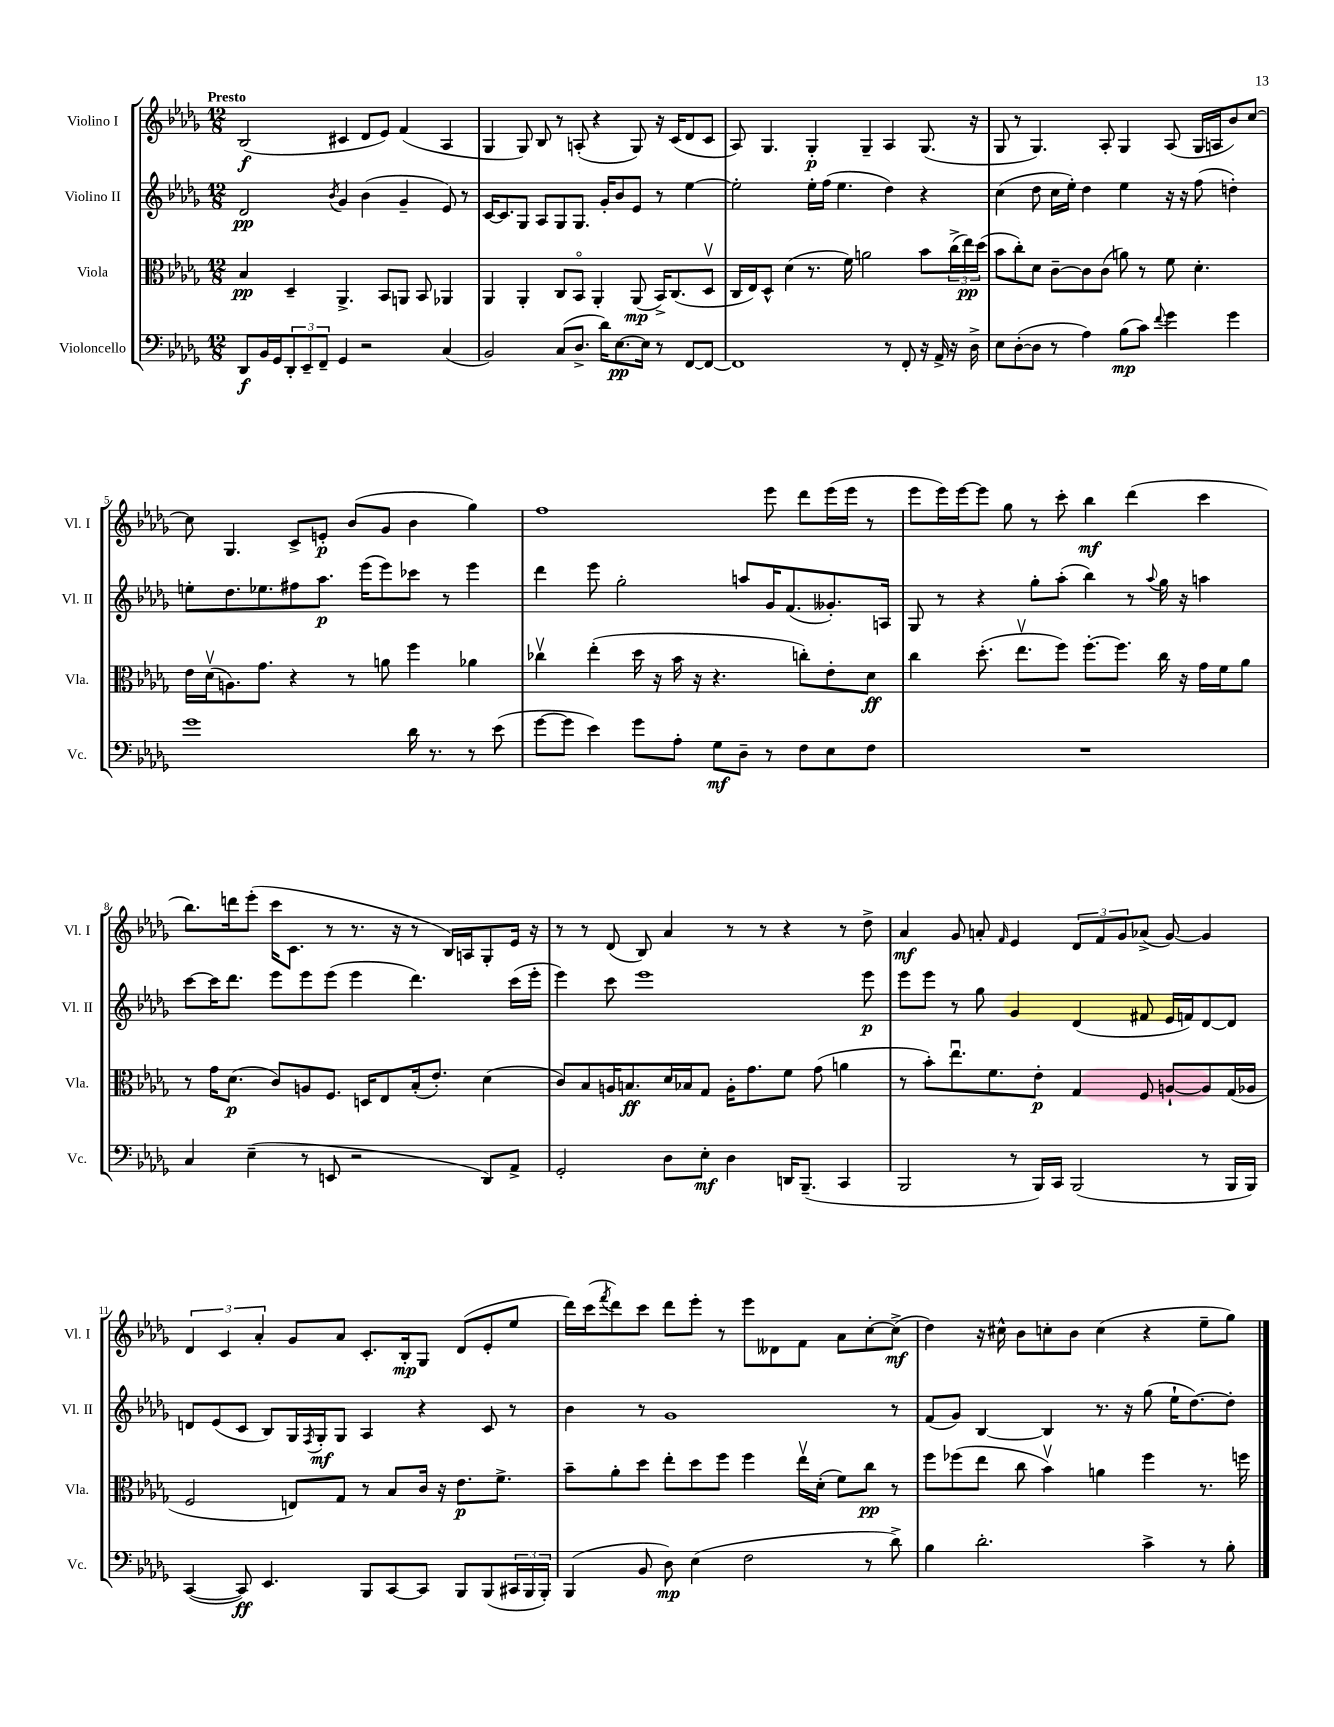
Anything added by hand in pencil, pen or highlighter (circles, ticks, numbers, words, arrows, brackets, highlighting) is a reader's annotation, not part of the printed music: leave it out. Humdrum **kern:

**kern	**kern	**kern	**kern
*staff4	*staff3	*staff2	*staff1
*clefF4	*clefC3	*clefG2	*clefG2
*k[b-e-a-d-g-]	*k[b-e-a-d-g-]	*k[b-e-a-d-g-]	*k[b-e-a-d-g-]
*M12/8	*M12/8	*M12/8	*M12/8
8DD-	4B-	2d-	(2B-
16BB-	.	.	.
16GG-	.	.	.
12DD-'	4D-~	.	.
12EE-~	.	.	.
12FF~	.	.	.
.	.	8qb-	.
4GG-	4.AA-^	4g-	4c#
2r	.	(4b-	8d-
.	8BB-	.	8e-)
.	8AA	4g-~	(4f
.	8BB-	.	.
(4C	4AA-	8e-)	4A-
.	.	8r	.
=	=	=	=
2BB-)	4AA-	[16c	4G-
.	.	8.c]	.
.	4AA-'	8G-	8G-)
.	.	8A-	8B-
(8C	8C	8G-	8r
8.D-^	8BB-o	8.G-	(8A'
.	4AA-'	.	4r
16d-)	.	16g-'	.
[8.E-	.	8b-	.
.	(8AA-	8e-	8G-)
16E-]	.	.	.
8r	16BB-^)	8r	16r
.	(8.C	.	(16c
[8FF	.	[4ee-	8d-
8FF_	8D-v	.	8c
=	=	=	=
1FF]	16C	2ee-']	8A-)
.	16E-)	.	.
.	8D-^^	.	4.G-
.	(4d-	.	.
.	8.r	16ee-'	4G-'
.	.	(16ff	.
.	.	4.ee-	.
.	16f)	.	.
.	2a	.	4G-~
8r	.	4dd-)	4A-
8FF'	.	.	.
16r	8b-	4r	(8.G-
16AA-^	.	.	.
16r	(24cc^	.	.
.	24ee-)	.	.
16D-^	.	.	16r
.	(24dd-	.	.
=	=	=	=
8E-	8b-	(4cc	8G-
([8D-'	8cc')	.	8r
8D-]	8d-	8dd-	4.G-)
8r	[8c~	16cc	.
.	.	16ee-')	.
4A-)	8c]	4dd-	.
.	(8c	.	8A-'
(8B-	8a)	4ee-	4G-
8c)	8r	.	.
8qqf	.	.	.
4g-	8f	16r	(8A-
.	.	16r	.
.	4.d-'	(8ff	16G-
.	.	.	16A
4g-	.	4dd')	8b-)
.	.	.	[8cc
=	=	=	=
1g-	16e-	8ee'	8cc]
.	(16d-v	.	.
.	8.A)	8.dd-	4.G-
.	8.g-	8.ee-	.
.	4r	8ff#	8c^
.	.	8.aa-	8e'
.	8r	.	(8b-
.	.	(16eee-	.
.	8a	8eee-)	8g-
16d-	4ff	8ccc-	4b-
8.r	.	.	.
.	.	8r	.
8r	4a-	4eee-	4gg-)
(8e-	.	.	.
=	=	=	=
[8g-	4cc-v	4ddd-	1ff
8g-]	.	.	.
4e-)	(4ee-'	8eee-	.
.	.	2gg-'	.
8g-	16dd-	.	.
.	16r	.	.
8A-'	16b-	.	.
.	16r	.	.
8G-	4.r	.	.
8D-~	.	8aa	.
8r	.	16g-	8eee-
.	.	(8.f	.
8F	8cc')	.	8ddd-
8E-	8e-'	8.g--')	(16eee-
.	.	.	16eee-
8F	8d-	.	8r
.	.	16A	.
=	=	=	=
1.r	4cc	8G-	8eee-
.	.	8r	16eee-)
.	.	.	[16eee-
.	(8.dd-'	4r	8eee-]
.	.	.	8gg-
.	8.ee-v	.	.
.	.	8gg-'	8r
.	8ff)	(8aa-'	8ccc'
.	[8.ff'	4bb-)	4bb-
.	8.ff]	.	.
.	.	8r	(4ddd-
.	.	8qqaa-	.
.	16cc	16gg-	.
.	16r	16r	.
.	16g-	4aa	4ccc
.	16f	.	.
.	8a-	.	.
=	=	=	=
4C	8r	[8ccc	8.bb-)
.	16g-	16ccc]	.
.	(8.d-	8.ddd-	16ddd
(4E-~	.	.	(8eee-'
.	8c)	8eee-	16ccc
.	.	.	8.c
8r	8A	8eee-	.
8EE	8.F	(8eee-	8r
2r	.	4eee-	8.r
.	16D	.	.
.	8E-	.	.
.	.	.	16r
.	(16B-'	4.ddd-)	8r
.	8.e-')	.	.
.	.	.	16B-)
.	.	.	16A
8DD-)	(4d-	.	8G-'
8AA-^	.	(16ccc	16e-
.	.	16eee-'	16r
=	=	=	=
2GG-'	8c)	4eee-)	8r
.	8B-	.	8r
.	16A	8ccc	(8d-
.	8.B	.	.
.	.	1eee-	8B-)
8D-	16d-	.	4a-
.	16B-	.	.
8E-'	8G-	.	.
4D-	16A'	.	8r
.	8.g-	.	.
.	.	.	8r
16DD	8f	.	4r
(8.BBB-~	.	.	.
.	(8g-	.	.
4CC	4a	.	8r
.	.	8eee-	8dd-^
=	=	=	=
2BBB-	8r	8eee-	4a-
.	8b-')	8eee-	.
.	8.ee-u	8r	8g-
.	.	8gg-	8a'
.	8.f	.	.
.	.	.	16qqf
8r	.	4g-	4e-
16BBB-)	8e-'	.	.
16CC	.	.	.
(2BBB-	4G-	(4d-	12d-
.	.	.	12f
.	.	.	12g-
.	8F	8f#	(8a-^
.	[8A`	16e-	[8g-)
.	.	16f)	.
8r	8A]	[8d-	4g-]
16BBB-	(16G-	8d-]	.
16BBB-)	16A-	.	.
=	=	=	=
([4CC	2F	8d	6d-
.	.	(8e-	.
.	.	.	6c
8CC])	.	8c	.
.	.	.	6a-'
4.EE-	.	8B-)	.
.	8E)	16G-	8g-
.	.	8qF	.
.	.	16G-'	.
.	8G-	8G-	8a-
8BBB-	8r	4A-	8.c'
[8CC	8B-	.	.
.	.	.	16B-'
8CC]	16c	4r	8G-
.	16r	.	.
8BBB-	8.e-	.	(8d-
(8BBB-	.	8c	8e-'
.	8.f^	.	.
24CC#	.	8r	8ee-
24BBB-	.	.	.
24BBB-')	.	.	.
=	=	=	=
(4BBB-	8b-~	4b-	16ddd-)
.	.	.	(16ccc
.	.	.	8qfff
.	8a-'	.	8ddd-)
8BB-	8dd-	8r	8ccc
8D-)	8ee-'	1g-	8ddd-
(4E-	8dd-	.	8eee-'
.	8ff	.	8r
2F	4ff	.	8eee-
.	.	.	8d--
.	16ee-v	.	8f
.	(16d-'	.	.
.	8f)	.	8a-
8r	8cc	.	[8cc'
8d-^)	8r	8r	(8cc^]
=	=	=	=
4B-	8ff	(8f	4dd-)
.	(8ff-	8g-)	.
2.d-'	8ee-	[4B-	16r
.	.	.	16cc#^^
.	8cc	.	8b-
.	4b-v)	4B-]	8cc'
.	.	.	8b-
.	4a	8.r	(4cc
.	.	16r	.
4c^	4ff-	(8gg-	4r
.	.	16ee-`	.
.	.	[8.dd-)	.
8r	8.r	.	8ee-~
8B-'	.	8dd-']	8gg-)
.	16ff	.	.
==	==	==	==
*-	*-	*-	*-
